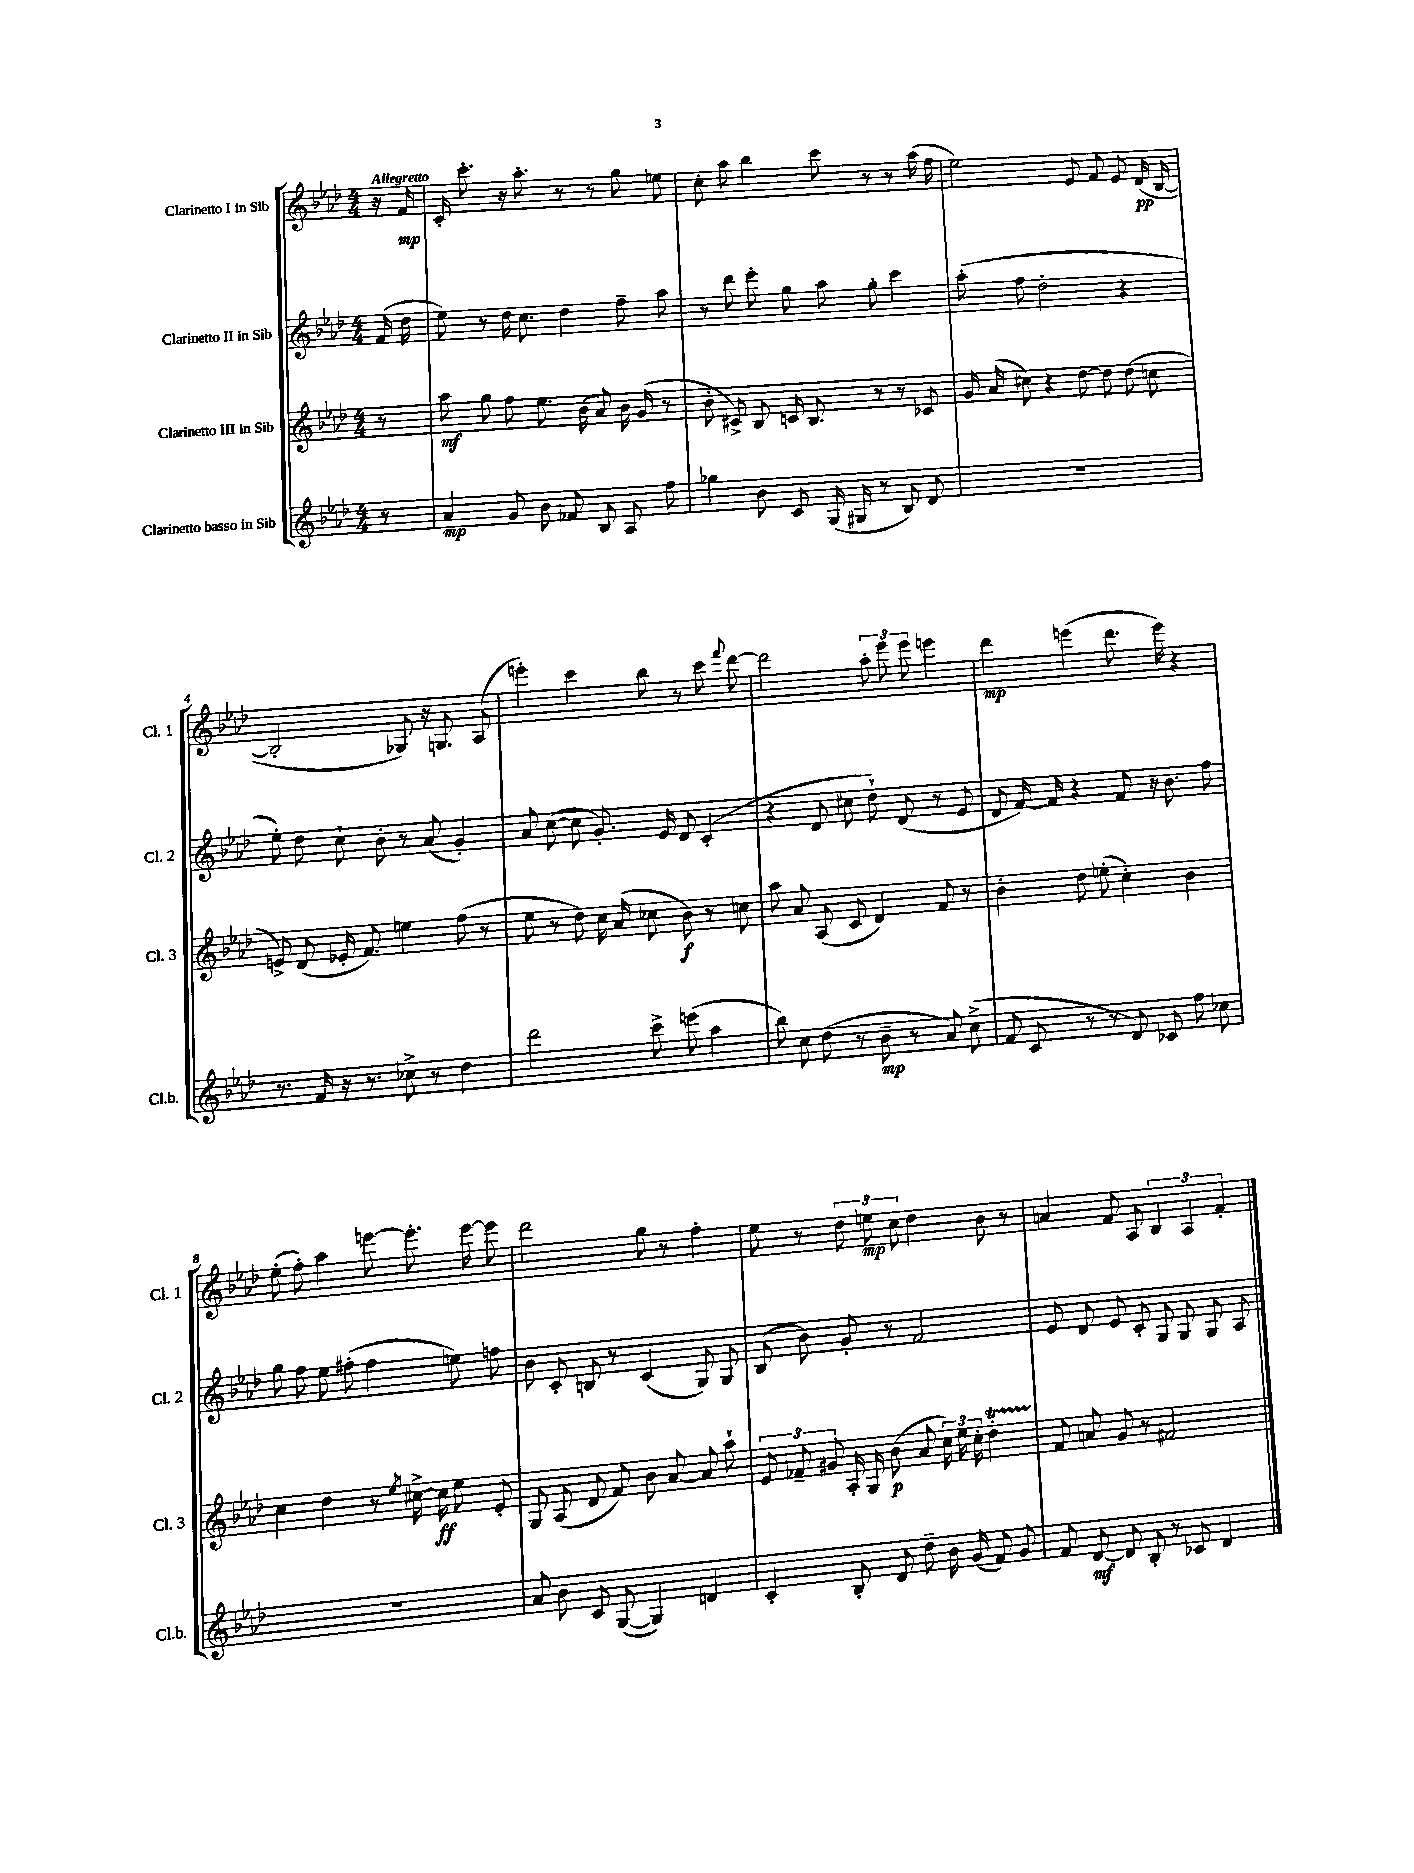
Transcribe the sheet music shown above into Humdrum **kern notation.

**kern	**dynam	**kern	**dynam	**kern	**kern	**dynam
*part4	*part4	*part3	*part3	*part2	*part1	*part1
*staff4	*staff4	*staff3	*staff3	*staff2	*staff1	*staff1
*I"Clarinetto basso in Sib	*	*I"Clarinetto III in Sib	*	*I"Clarinetto II in Sib	*I"Clarinetto I in Sib	*
*I'Cl.b.	*	*I'Cl. 3	*	*I'Cl. 2	*I'Cl. 1	*
*clefG2	*	*clefG2	*	*clefG2	*clefG2	*
*k[b-e-a-d-]	*	*k[b-e-a-d-]	*	*k[b-e-a-d-]	*k[b-e-a-d-]	*
*M4/4	*	*M4/4	*	*M4/4	*M4/4	*
=	=	=	=	=	=	=
!	!	!	!	!	!LO:TX:a:B:t=Allegretto	!
8r	.	8r	.	(16f/	16r	.
.	.	.	.	16dd-\	16f/	mp
=1	=1	=1	=1	=1	=1	=1
4a-/	mp	8aa-\	mf	8ee-\)	16c'/	.
.	.	.	.	.	8.ccc'\	.
.	.	8gg\	.	8r	.	.
8g/	.	8ff\	.	16dd-\	16r	.
.	.	.	.	8.cc\	8.aa-'\	.
8b-\	.	8.ee-\	.	.	.	.
8f-X/	.	.	.	4dd-\	8r	.
.	.	(16b-\	.	.	.	.
8B-/	.	8a-/)	.	.	8r	.
8A-/	.	16b-\	.	8ff~\	8gg\	.
.	.	(16g/	.	.	.	.
8ff\	.	8r	.	8aa-\	8een\	.
=2	=2	=2	=2	=2	=2	=2
4gg-X\	.	8b-'\	.	8r	8cc'\	.
.	.	8c#X^/)	.	8ddd-\	8aa-\	.
8b-\	.	8B-/	.	8eee-'\	4bb-\	.
8c/	.	16cn/	.	8gg\	.	.
.	.	8.B-/	.	.	.	.
(16G/	.	.	.	8aa-\	8ccc\	.
16G#X/	.	.	.	.	.	.
8r	.	8r	.	8gg'\	8r	.
8B-/)	.	8r	.	4ccc\	8r	.
8d-/	.	8c-X/	.	.	(16aa-\	.
.	.	.	.	.	16ff\	.
=3	=3	=3	=3	=3	=3	=3
1r	.	16g/	.	(8aa-'\	2ee-\)	.
.	.	(16a-/	.	.	.	.
.	.	8cc#X\)	.	8ff\	.	.
.	.	4r	.	2dd-'\	.	.
.	.	[8dd-\	.	.	8e-/	.
.	.	8dd-\]	.	.	8f/	.
.	.	(8dd-\	.	4r	8e-/	.
.	.	8ccn\	.	.	(16d-/	pp
.	.	.	.	.	[16B-/	.
!!LO:LB:g=z
=4	=4	=4	=4	=4	=4	=4
8.r	.	8en^/)	.	8ee-'\)	2B-'/]	.
.	.	(8d-/	.	8dd-\	.	.
16f/	.	.	.	.	.	.
16r	.	16e-X'/	.	8cc`\	.	.
8.r	.	8.f/)	.	.	.	.
.	.	.	.	8b-'\	.	.
8cc-X^\	.	4een\	.	8r	8G-X/)	.
8r	.	.	.	(8a-/	16r	.
.	.	.	.	.	8.Gn/	.
4dd-\	.	(8ff\	.	4g'/)	.	.
.	.	8r	.	.	(8A-/	.
=5	=5	=5	=5	=5	=5	=5
2ddd-\	.	8ee-\	.	8a-/	4eeen'\)	.
.	.	8r	.	([8cc\	.	.
.	.	8dd-\)	.	8cc\]	4ccc\	.
.	.	16cc\	.	8.g'/)	.	.
.	.	(16a-/	.	.	.	.
8ccc^\	.	8cc-X\	.	.	8bb-\	.
.	.	.	.	16e-/	.	.
(8eeen\	.	8b-\)	f	8d-/	8r	.
4aa-\	.	8r	.	(4c'/	8ccc\	.
.	.	.	.	.	8qqfff/	.
.	.	8ccn\	.	.	[8ddd-\	.
=6	=6	=6	=6	=6	=6	=6
8bb-\)	.	8aa-\	.	4r	2ddd-\]	.
8cc\	.	8a-/	.	.	.	.
(8dd-\	.	(8A-/	.	8d-/	.	.
8r	.	8c/	.	8cc#X\	.	.
8b-~\	mp	4d-/)	.	8dd-`\)	12aa-'\	.
.	.	.	.	.	12eee-\	.
8r	.	.	.	(8d-/	.	.
.	.	.	.	.	12eee-\	.
8a-/)	.	8f/	.	8r	4eeen\	.
(8cc^\	.	8r	.	8e-/	.	.
=7	=7	=7	=7	=7	=7	=7
8f/	.	4b-'\	.	8d-/	4ddd-\	mp
8c/	.	.	.	[16f/)	.	.
.	.	.	.	16f/]	.	.
8r	.	8dd-\	.	4r	(4eeen\	.
8r	.	(8een'\	.	.	.	.
8d-/)	.	4cc'\)	.	8f/	8.ddd-\	.
8c-X/	.	.	.	16r	.	.
.	.	.	.	8.b-\	16eee\)	.
8ff\	.	4b-\	.	.	4r	.
8cc-X\	.	.	.	8ff\	.	.
!!LO:LB:g=z
=8	=8	=8	=8	=8	=8	=8
1r	.	4cc\	.	8gg\	(8ee-'\	.
.	.	.	.	8ff\	8ff'\)	.
.	.	4dd-\	.	8ee-\	4aa-\	.
.	.	.	.	(8ff#X'\	.	.
.	.	8r	.	4ff#\	[8eeen\	.
.	.	8qee-/	.	.	.	.
.	.	[16cc#X^\	.	.	8.eee'\]	.
.	.	16cc#\]	ff	.	.	.
.	.	8ee-\	.	8een\)	.	.
.	.	.	.	.	[16eee\	.
.	.	8e-'/	.	8ffn\	8eee\]	.
=9	=9	=9	=9	=9	=9	=9
8a-/	.	8G/	.	8b-\	2ddd-\	.
8b-\	.	(8A-/	.	8c'/	.	.
8c/	.	8d-/	.	8Bn/	.	.
([8G/	.	8f/)	.	8r	.	.
4G/])	.	8b-\	.	(4c/	8gg\	.
.	.	[8a-/	.	.	8r	.
4dn/	.	8a-/]	.	8G/)	4ff'\	.
.	.	8aa-`\	.	8G/	.	.
=10	=10	=10	=10	=10	=10	=10
4c'/	.	12e-/	.	(8B-/	8ee-\	.
.	.	12f-X~/	.	.	.	.
.	.	.	.	8b-\)	8r	.
.	.	12g#X/	.	.	.	.
8B-'/	.	16A-'/	.	8g'/	12dd-\	.
.	.	16G/	.	.	.	.
.	.	.	.	.	12een\	mp
8d-/	.	(8b-\	p	8r	.	.
.	.	.	.	.	12cc\	.
8dd-~\	.	8a-/	.	2f/	4dd-\	.
16b-\	.	24cc\)	.	.	.	.
.	.	24ee-\	.	.	.	.
(16g/	.	.	.	.	.	.
.	.	24cc'\	.	.	.	.
8f/)	.	4dd-T'\	.	.	8b-\	.
8g/	.	.	.	.	8r	.
=11	=11	=11	=11	=11	=11	=11
8f/	.	8f/	.	8e-/	4an/	.
[8d-/	mf	8an/	.	8d-/	.	.
8d-/]	.	8g/	.	8e-/	8f/	.
8B-'/	.	8r	.	8c'/	8A-/	.
8r	.	2f#X/	.	8G/	6B-/	.
8c-X/	.	.	.	8G/	.	.
.	.	.	.	.	6A-/	.
4d-/	.	.	.	8G/	.	.
.	.	.	.	.	6f'/	.
.	.	.	.	8A-/	.	.
==	==	==	==	==	==	==
*-	*-	*-	*-	*-	*-	*-
